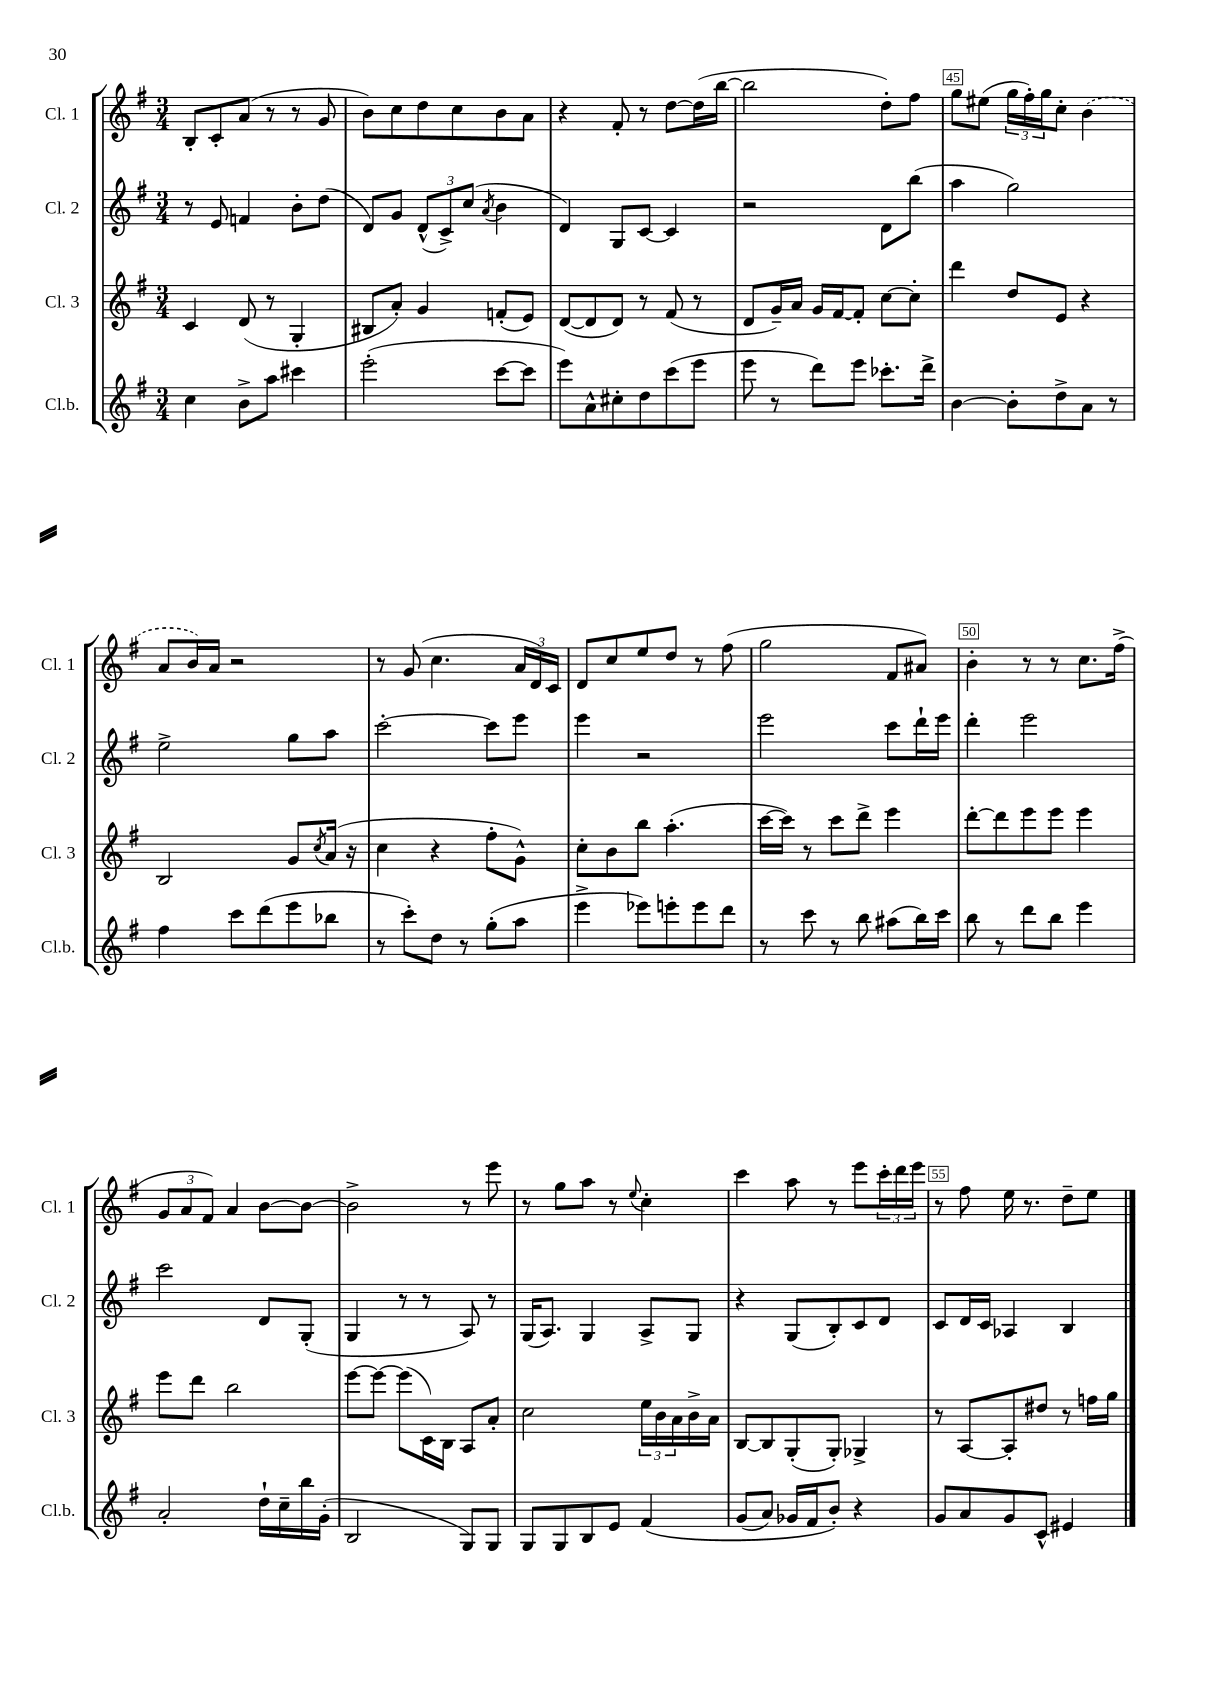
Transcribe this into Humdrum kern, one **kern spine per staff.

**kern	**kern	**kern	**kern
*staff4	*staff3	*staff2	*staff1
*clefG2	*clefG2	*clefG2	*clefG2
*k[f#]	*k[f#]	*k[f#]	*k[f#]
*M3/4	*M3/4	*M3/4	*M3/4
4cc	4c	8r	8B'
.	.	8e	8c'
8b^	(8d	4f	(8a
8aa	8r	.	8r
4ccc#	4G'	8b'	8r
.	.	(8dd	8g
=	=	=	=
(2eee'	8B#	8d)	8b)
.	8a')	8g	8cc
.	4g	(12d^^	8dd
.	.	12c^)	.
.	.	.	8cc
.	.	(12cc	.
.	.	8qa	.
[8ccc	(8f'	4b	8b
8ccc]	8e)	.	8a
=	=	=	=
8eee)	([8d	4d)	4r
8a^^	8d]	.	.
8cc#'	8d)	8G	8f#'
8dd	8r	[8c	8r
(8ccc	(8f#	4c]	[8dd
8eee	8r	.	(16dd]
.	.	.	[16bb
=	=	=	=
8eee	8d	2r	2bb]
8r	16g~)	.	.
.	16a	.	.
8ddd)	16g	.	.
.	[16f#	.	.
8eee	8f#']	.	.
8.ccc-'	[8cc	8d	8dd')
.	8cc']	(8bb	8ff#
16ddd^	.	.	.
=	=	=	=
[4b	4ddd	4aa	8gg
.	.	.	(8ee#
8b']	8dd	2gg)	24gg
.	.	.	24ff#')
.	.	.	24gg
8dd^	8e	.	8cc'
8a	4r	.	(4b
8r	.	.	.
=	=	=	=
4ff#	2B	2ee^	8a
.	.	.	16b)
.	.	.	16a
8ccc	.	.	2r
(8ddd	.	.	.
8eee	8g	8gg	.
.	8qcc	.	.
8bb-	(16a	8aa	.
.	16r	.	.
=	=	=	=
8r	4cc	[2ccc'	8r
8ccc')	.	.	(8g
8dd	4r	.	4.cc
8r	.	.	.
(8gg'	8ff#'	8ccc]	.
8aa	8g^^)	8eee	24a
.	.	.	24d)
.	.	.	24c
=	=	=	=
4eee^	8cc'	4eee	8d
.	8b	.	8cc
8eee-)	8bb	2r	8ee
8eee'	(4.aa'	.	8dd
8eee	.	.	8r
8ddd	.	.	(8ff#
=	=	=	=
8r	[16ccc	2eee	2gg
.	16ccc])	.	.
8ccc	8r	.	.
8r	8ccc	.	.
8bb	8ddd^	.	.
(8aa#	4eee	8ccc	8f#
16bb)	.	16ddd`	8a#)
16ccc	.	16eee	.
=	=	=	=
8bb	[8ddd'	4ddd'	4b'
8r	8ddd]	.	.
8ddd	8eee	2eee	8r
8bb	8eee	.	8r
4eee	4eee	.	8.cc
.	.	.	(16ff#^
=	=	=	=
2a'	8eee	2ccc	12g
.	.	.	12a
.	8ddd	.	.
.	.	.	12f#)
.	2bb	.	4a
16dd`	.	8d	[8b
16cc~	.	.	.
16bb	.	(8G'	8b_
(16g'	.	.	.
=	=	=	=
2B	[8eee	4G	2b^]
.	8eee_	.	.
.	(8eee]	8r	.
.	16c)	8r	.
.	16B	.	.
8G)	8A	8A)	8r
8G	8a'	8r	8eee
=	=	=	=
8G	2cc	(16G	8r
.	.	8.A)	.
8G	.	.	8gg
8B	.	4G	8aa
8e	.	.	8r
.	.	.	8qqee
&(4f#	24ee	8A^	4cc'
.	24b	.	.
.	24a	.	.
.	16b^	8G	.
.	16a	.	.
=	=	=	=
(8g	[8B	4r	4ccc
8a)	8B]	.	.
16g-	(8G'	(8G	8aa
16f#	.	.	.
8b'&)	8G')	8B')	8r
4r	4G-^	8c	8eee
.	.	8d	24ccc'
.	.	.	24ddd
.	.	.	24eee
=	=	=	=
8g	8r	8c	8r
8a	[8A	16d	8ff#
.	.	16c	.
8g	8A']	4A-	16ee
.	.	.	8.r
8c^^	8dd#	.	.
4e#	8r	4B	8dd~
.	16ff	.	8ee
.	16gg	.	.
==	==	==	==
*-	*-	*-	*-
